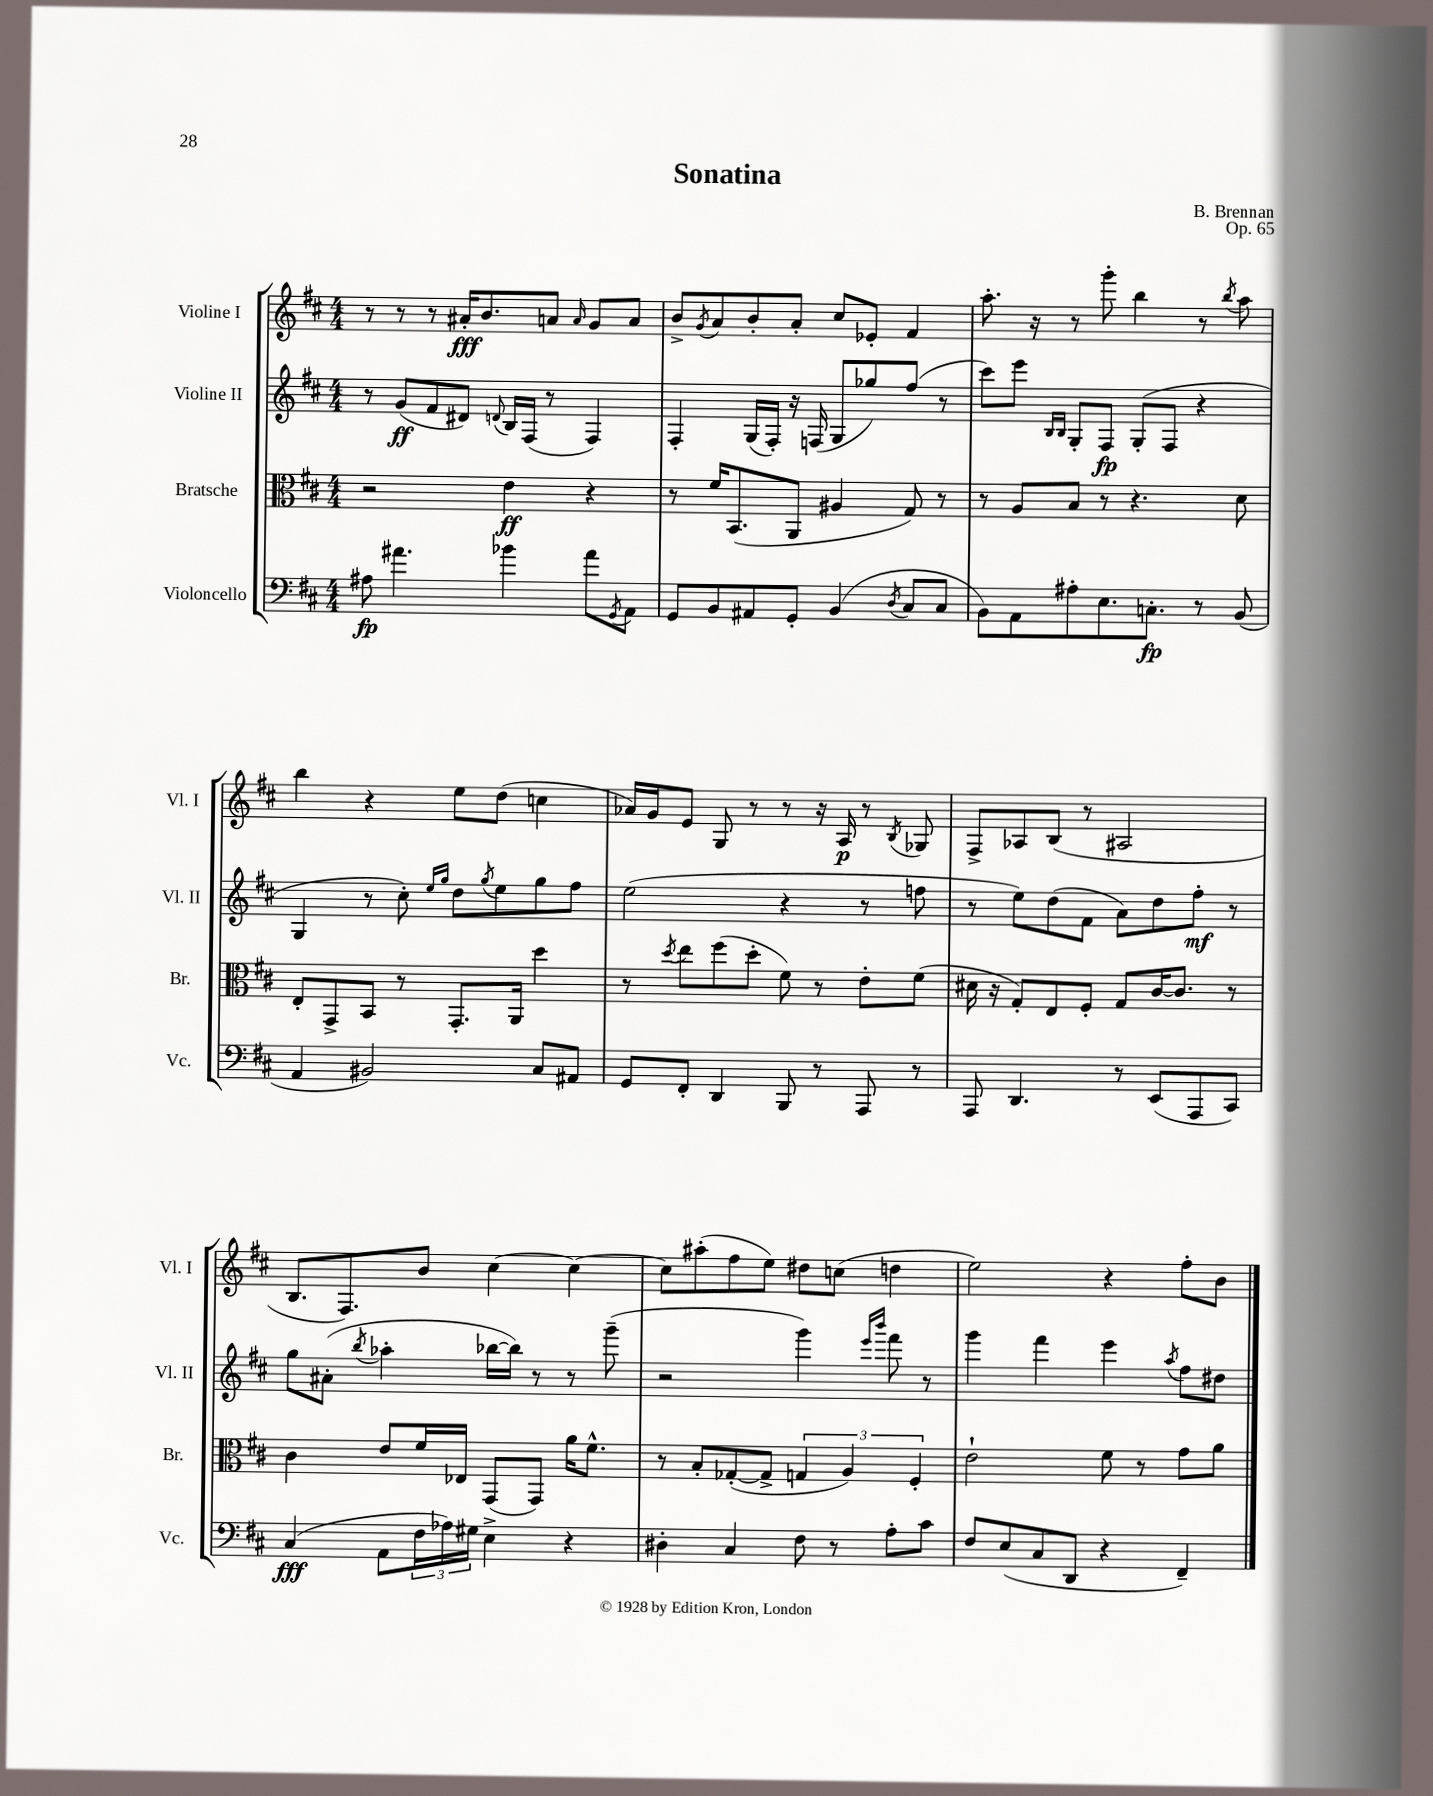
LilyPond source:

\header { title = "Sonatina" composer = "B. Brennan" opus = "Op. 65" }
<<
\new StaffGroup <<
\new Staff = "s0" \with { instrumentName = "Violine I" shortInstrumentName = "Vl. I" } {
    \clef treble \key d \major \numericTimeSignature \time 4/4
    r8 r8 r8 ais'16-.\fff b'8. a'8 \grace { a'16 } g'8 a'8 |
    b'8-> \acciaccatura { g'8 } a'8 b'8-. a'8-. cis''8 ees'8-. fis'4 |
    a''8.-. r16 r8 g'''8-. b''4 r8 \acciaccatura { b''8 } a''8 |
    b''4 r4 e''8 d''8( c''4 |
    aes'16) g'16 e'8 g8 r8 r8 r16 a16\p r8 \acciaccatura { b8 } ges8 |
    fis8-> aes8 b8( r8 ais2 |
    b8. fis8.) b'8 cis''4~ cis''4~ |
    cis''8 ais''8-.( fis''8 e''8) dis''8 c''8( d''4 |
    e''2) r4 fis''8-. b'8 \bar "|." |
}
\new Staff = "s1" \with { instrumentName = "Violine II" shortInstrumentName = "Vl. II" } {
    \clef treble \key d \major \numericTimeSignature \time 4/4
    r8 g'8\ff( fis'8 dis'8) \appoggiatura { d'8 } b16 fis16( r8 fis4) |
    fis4-. g16( fis16-.) r16 f16( g8 ges''8) fis''8( r8 |
    cis'''8) e'''8 \grace { b16 b16 } g8-. fis8\fp g8-.( fis8 r4 |
    g4 r8 cis''8-.) \grace { e''16 g''16 } d''8 \acciaccatura { g''8 } e''8 g''8 fis''8 |
    e''2( r4 r8 f''8 |
    r8 e''8) d''8( fis'8 a'8) d''8 fis''8-.\mf r8 |
    g''8 ais'8-.( \acciaccatura { b''8 } aes''4-. bes''16~ bes''16) r8 r8 g'''8--( |
    r2 g'''4) \grace { e'''16 b'''16 } fis'''8 r8 |
    g'''4 fis'''4 e'''4 \acciaccatura { a''8 } fis''8 dis''8 \bar "|." |
}
\new Staff = "s2" \with { instrumentName = "Bratsche" shortInstrumentName = "Br." } {
    \clef alto \key d \major \numericTimeSignature \time 4/4
    r2 e'4\ff r4 |
    r8 fis'16 b,8.( a,8 ais4 g8) r8 |
    r8 a8 b8 r8 r4. d'8 |
    e8-. g,8-> b,8 r8 g,8.-. a,16 d''4 |
    r8 \acciaccatura { d''8 } e''8 fis''8( d''8-. fis'8) r8 e'8-. fis'8( |
    dis'16 r16 g8-.) e8 fis8-. g8 cis'16~ cis'8. r8 |
    cis'4 e'8 fis'16 ees16 g,8( g,8) a'16 fis'8.-^ |
    r8 b8-. ges8~-.( ges8-> \tuplet 3/2 { g4 a4) fis4-. } |
    e'2-! fis'8 r8 g'8 a'8 \bar "|." |
}
\new Staff = "s3" \with { instrumentName = "Violoncello" shortInstrumentName = "Vc." } {
    \clef bass \key d \major \numericTimeSignature \time 4/4
    ais8\fp ais'4. bes'4 ais'8 \acciaccatura { g,8 } a,8 |
    g,8 b,8 ais,8 g,8-. b,4( \acciaccatura { d8 } cis8 cis8 |
    b,8) a,8 ais8-. e8. c8.-.\fp r8 b,8( |
    a,4 bis,2) cis8 ais,8 |
    g,8 fis,8-. d,4 b,,8 r8 a,,8 r8 |
    a,,8 d,4. r8 e,8( a,,8 cis,8) |
    cis4\fff( a,8 \tuplet 3/2 { fis16 aes16) gis16 } e4-> r4 |
    dis4-. cis4 fis8 r8 a8-. cis'8 |
    fis8 e8( cis8 d,8 r4 fis,4--) \bar "|." |
}
>>
>>
\layout { \context { \Score \remove "Bar_number_engraver" } }
